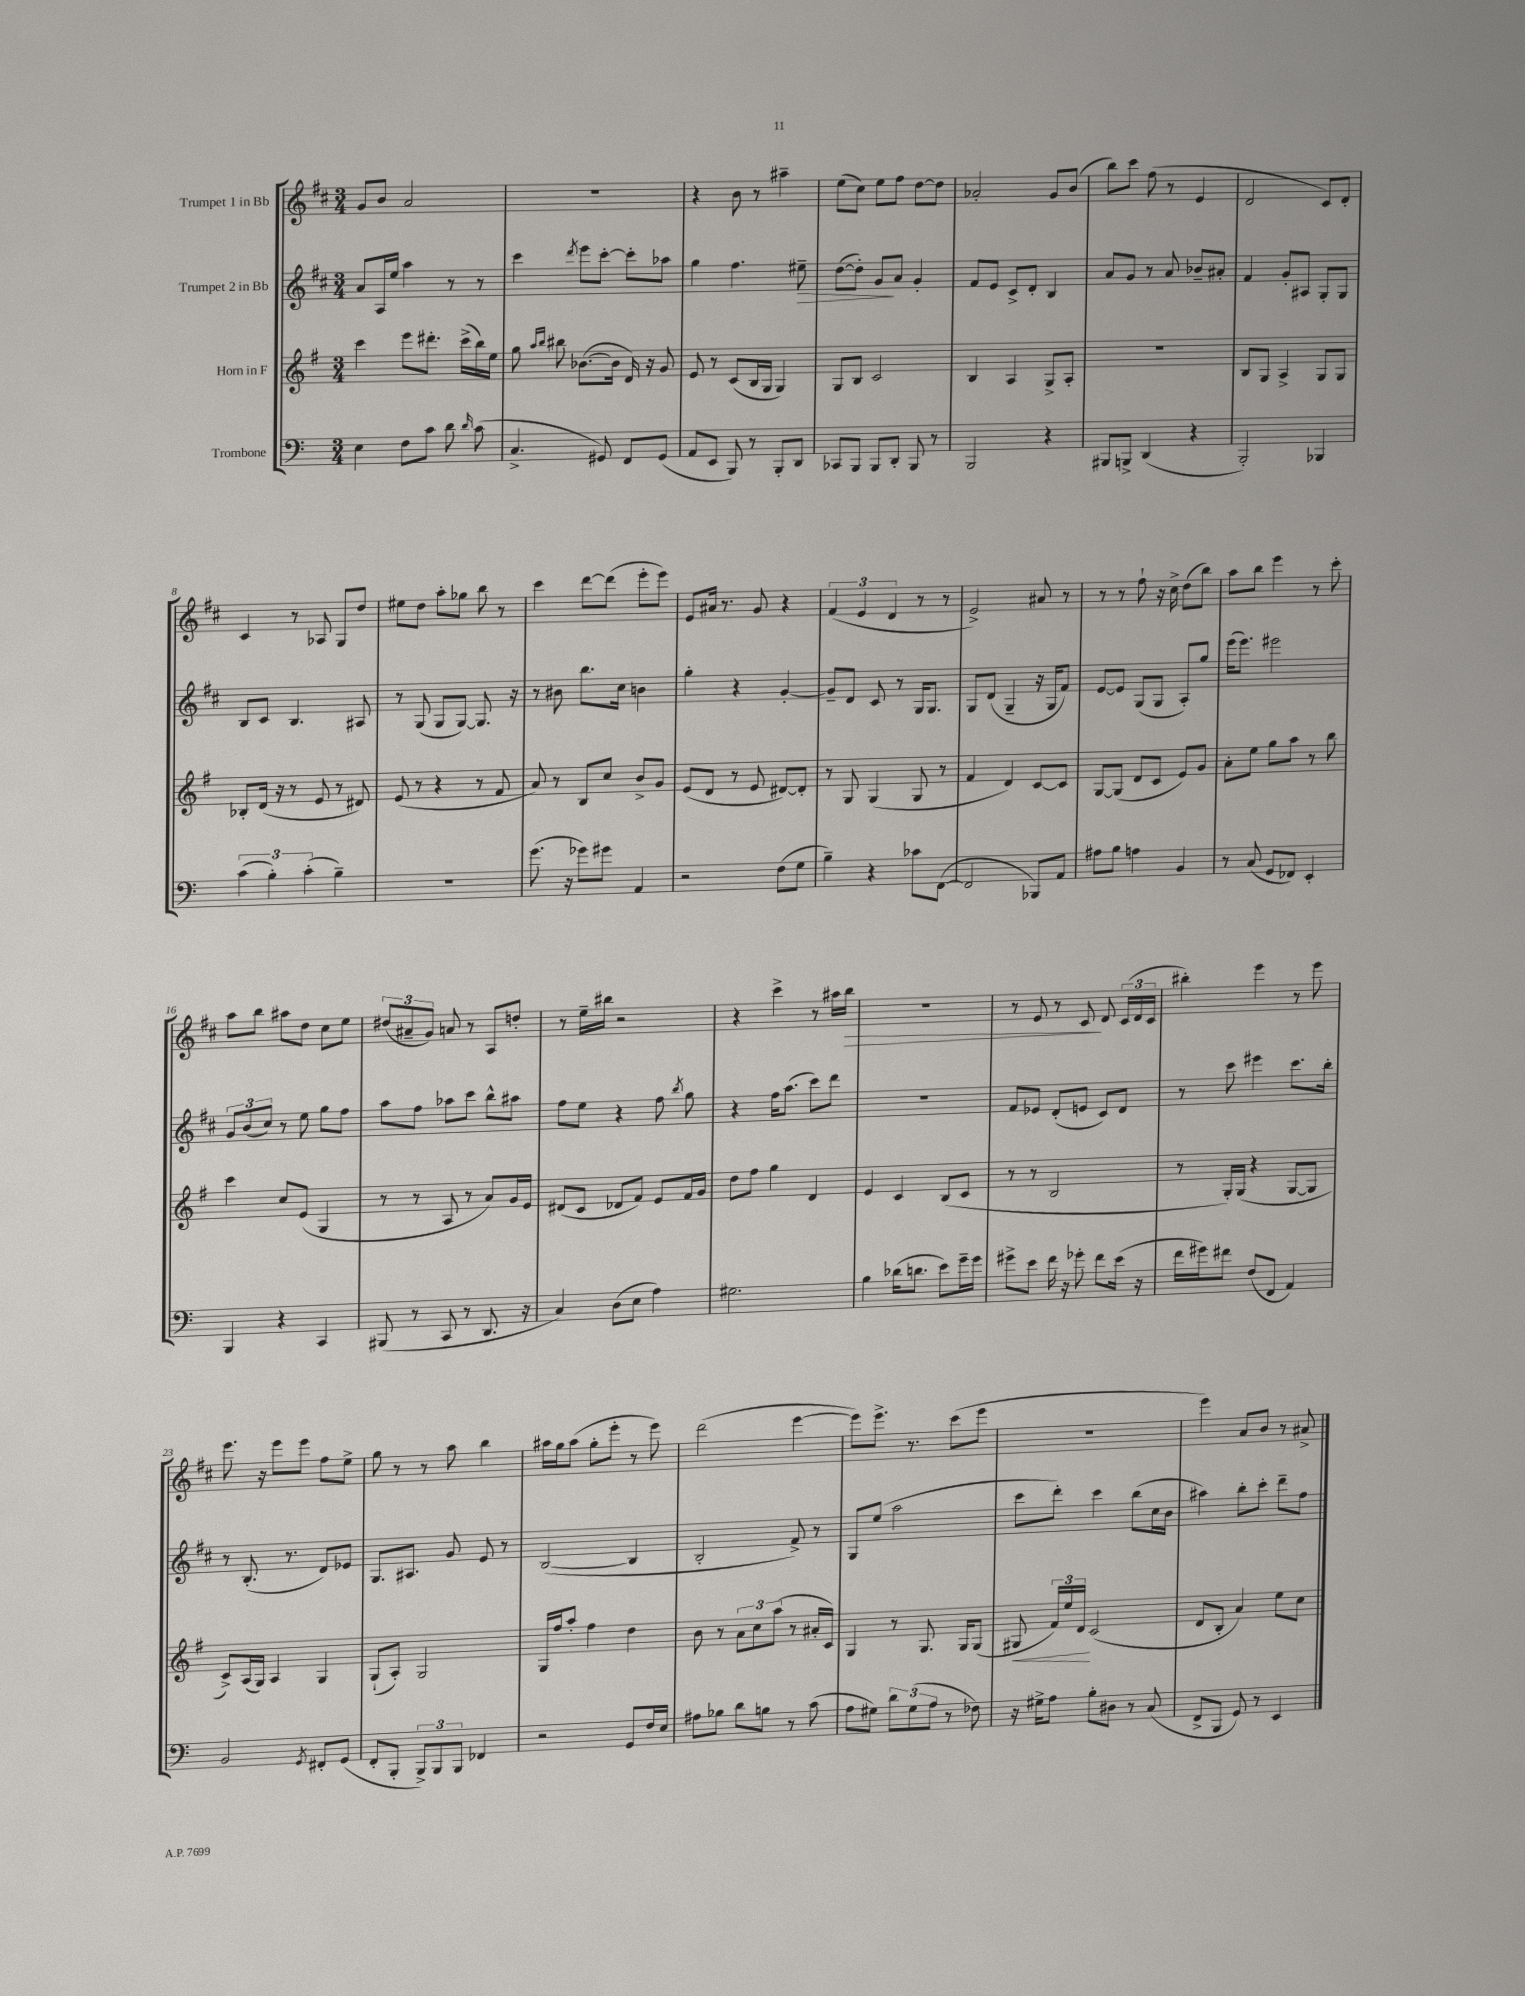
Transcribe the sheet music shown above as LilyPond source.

<<
\new StaffGroup <<
\new Staff = "s0" \with { instrumentName = "Trumpet 1 in Bb" } {
    \clef treble \key d \major \numericTimeSignature \time 3/4
    \autoBeamOff g'8[ b'8] a'2 |
    R2. |
    r4 b'8 r8 ais''4-- |
    e''8[( cis''8]) e''8[ fis''8] d''8[~ d''8] |
    aes'2-. g'8[ b'8]( |
    b''8[) cis'''8] fis''8( r8 e'4 |
    d'2 cis'8[) d'8]-. |
    cis'4 r8 aes8 g8[ d''8] |
    eis''8[ d''8] a''8[-. ges''8] b''8 r8 |
    cis'''4 d'''8[~ d'''8]( e'''8[-. e'''8]) |
    e'8[ ais'16] r8. g'8 r4 |
    \tuplet 3/2 { fis'4( e'4 d'4 } r8 r8 |
    e'2->) ais'8 r8 |
    r8 r8 fis''8-! r16 cis''16-> d''8[( b''8]) |
    a''8[ b''8] e'''4 r8 cis'''8-. |
    a''8[ b''8] ais''8[ d''8] cis''8[ e''8] |
    \tuplet 3/2 { dis''8[( ais'8-- g'8]) } a'8 r8 a8[ d''8]-. |
    r8 e''16[-- bis''16] r2 |
    r4 cis'''4-> r8 ais''16[ b''16]\> |
    R2. |
    r8 e'8 r8 cis'8\! d'8 \tuplet 3/2 { cis'16[( d'16 cis'16] } |
    bis''4-.) e'''4 r8 e'''8 |
    e'''8. r16 e'''8[ e'''8] fis''8[ e''8]-> |
    g''8 r8 r8 a''8 b''4 |
    ais''16[ g''16 ais''8]( g''8[-. e'''8]-. r8 e'''8) |
    d'''2( e'''4~ |
    e'''8[) e'''8.]-> r8. cis'''8[( e'''8] |
    R2. |
    e'''4) a'8[ b'8] r8 ais'8-> \bar "|." |
}
\new Staff = "s1" \with { instrumentName = "Trumpet 2 in Bb" } {
    \clef treble \key d \major \numericTimeSignature \time 3/4
    \autoBeamOff a'8[ a16 e''16] a''4 r8 r8 |
    cis'''4 \acciaccatura { d'''8 } e'''8[ cis'''8]~-. cis'''8[-. aes''8] |
    g''4 fis''4. eis''8--\> |
    d''8[~( d''8]-.) g'8[\! a'8] g'4-. |
    fis'8[ e'8] cis'8[-> d'8]-. b4 |
    a'8[ g'8] r8 a'8 bes'8[-- ais'8]-. |
    fis'4 g'8[-. ais8] g8[-. g8] |
    b8[ cis'8] b4. ais8 |
    r8 g8( g8[ g8]~) g8. r16 |
    r8 bis'8 b''8.[ cis''16] b'4 |
    g''4-. r4 g'4~-. |
    g'8[-- d'8] cis'8 r8 g16[ g8.] |
    g8[ d'8]( g4-- r16 g16[ fis'8]) |
    e'8[~ e'8] g8[( g8] a8[-.) g''8] |
    e'''16[( e'''8.]) eis'''2 |
    \tuplet 3/2 { g'8[ b'8( cis''8]) } r8 e''8 g''8[ fis''8] |
    a''8[ fis''8] aes''8[ cis'''8] b''8[-^ ais''8] |
    fis''8[ e''8] r4 fis''8 \acciaccatura { b''8 } g''8 |
    r4 fis''16[ a''8.]( cis'''8[) d'''8] |
    R2. |
    fis'8[ ees'8] d'8[-.( e'8] cis'8[) d'8] |
    r8 cis'''8 eis'''4 cis'''8.[ b''16]-. |
    r8 b8.-.( r8. d'8[) ees'8] |
    g8.[ ais8.] g'8 e'8 r8 |
    b2~( b4 |
    b2-. fis'8->) r8 |
    g8[ e''8]( a''2 |
    cis'''8[ d'''8]-.) cis'''4 b''8[( cis''16 b'16] |
    ais''4) b''8[-. cis'''8]-. d'''8[-- fis''8] \bar "|." |
}
\new Staff = "s2" \with { instrumentName = "Horn in F" } {
    \clef treble \key g \major \numericTimeSignature \time 3/4
    \autoBeamOff c'''4 e'''8[ dis'''8.]-. c'''16[->( b''16) e''16] |
    g''8 \grace { a''16[ b''16] } bis''8 bes'8.[~( bes'16] d'16) r16 g'8 |
    e'8 r8 c'8[( b16 g16] g4) |
    g8[ b8] c'2 |
    b4 a4 g8[-> a8]-. |
    R2. |
    b8[ g8] a4-> g8[ g8] |
    bes8[-. d'16]( r16 r8 e'8 r8 dis'8) |
    e'8( r8 r4 r8 fis'8 |
    a'8) r8 b8[ c''8] b'8[-> g'8] |
    e'8[( d'8] r8 e'8 dis'8[~) dis'8]-. |
    r8 g8 g4( g8 r8 |
    fis'4 d'4) c'8[~ c'8] |
    g8[~ g8]( d'8[ c'8] e'8[) g'8] |
    a'8[-. e''8] g''8[ a''8] r8 b''8 |
    c'''4 c''8[ e'8]( g4 |
    r8 r8 a8 r8 a'8[) g'16 e'16] |
    dis'8[( c'8] des'8[ fis'8]) e'8[ fis'16 g'16] |
    d''8[ fis''8] g''4 d'4 |
    e'4 c'4 b8[( c'8] |
    r8 r8 b2 |
    r8 g16[-.) g16]( r4 g8[~ g8] |
    c'8[->) a16( g16]) a4 g4 |
    g8[-!( a8]-.) g2 |
    g16[ fis''16 a''8]-. fis''4 d''4 |
    b'8 r8 \tuplet 3/2 { a'8[ c''8 a''8]( } r8 ais'16[-. c'16]) |
    g4 r8 g8. g16[ g8]( |
    gis8\< \tuplet 3/2 { fis'16[) e''16 d'16]\! } c'2( |
    d'8[ b8]-. a'4) e''8[ c''8] \bar "|." |
}
\new Staff = "s3" \with { instrumentName = "Trombone" } {
    \clef bass \key c \major \numericTimeSignature \time 3/4
    \autoBeamOff e4 f8[ c'8] d'8 \grace { d'16 } c'8( |
    c4.-> gis,8) f,8[ gis,8]( |
    a,8[ e,8] b,,8) r8 b,,8[-. d,8] |
    ces,8[ b,,8] b,,8[ d,8]-. b,,8 r8 |
    b,,2 r4 |
    bis,,8[ b,,8]-> d,4( r4 |
    b,,2-.) bes,,4 |
    \tuplet 3/2 { c'4( b4-.) c'4-.( } b4--) |
    R2. |
    g'8.( r16 ges'8[) gis'8] a,4 |
    r2 f8[( g8] |
    b4--) r4 ces'8[ f,8]~( |
    f,2 bes,,8[) a,8] |
    ais8[ b8] a4 b,4 |
    r8 c8( g,8[ fes,8]) e,4-. |
    b,,4 r4 c,4 |
    bis,,8( r8 c,8 r8 d,8. r16 |
    c4) d8[( e8] a4) |
    gis2. |
    b4 des'16[( d'8.] e'8[) g'16-- g'16] |
    gis'8[-> e'8] f'16 r16 ges'8-. f'8[ e'16]( r16 |
    f'16[ gis'16) fis'8] f8[( f,8] a,4) |
    b,2 \acciaccatura { g,8 } fis,8[-. g,8]( |
    f,8[-. b,,8]-. \tuplet 3/2 { b,,8[->) b,,8 b,,8] } fes,4 |
    r2 g,8[ f16 e16] |
    ais8[ bes8] d'8[ b8] r8 c'8( |
    a8[ gis8]) \tuplet 3/2 { d'8[ gis8( a8] } r8 fes8) |
    r16 gis16[-> a8] b8[-. dis8] r8 c8( |
    f,8[-> b,,8] g,8) r8 e,4 \bar "|." |
}
>>
>>
